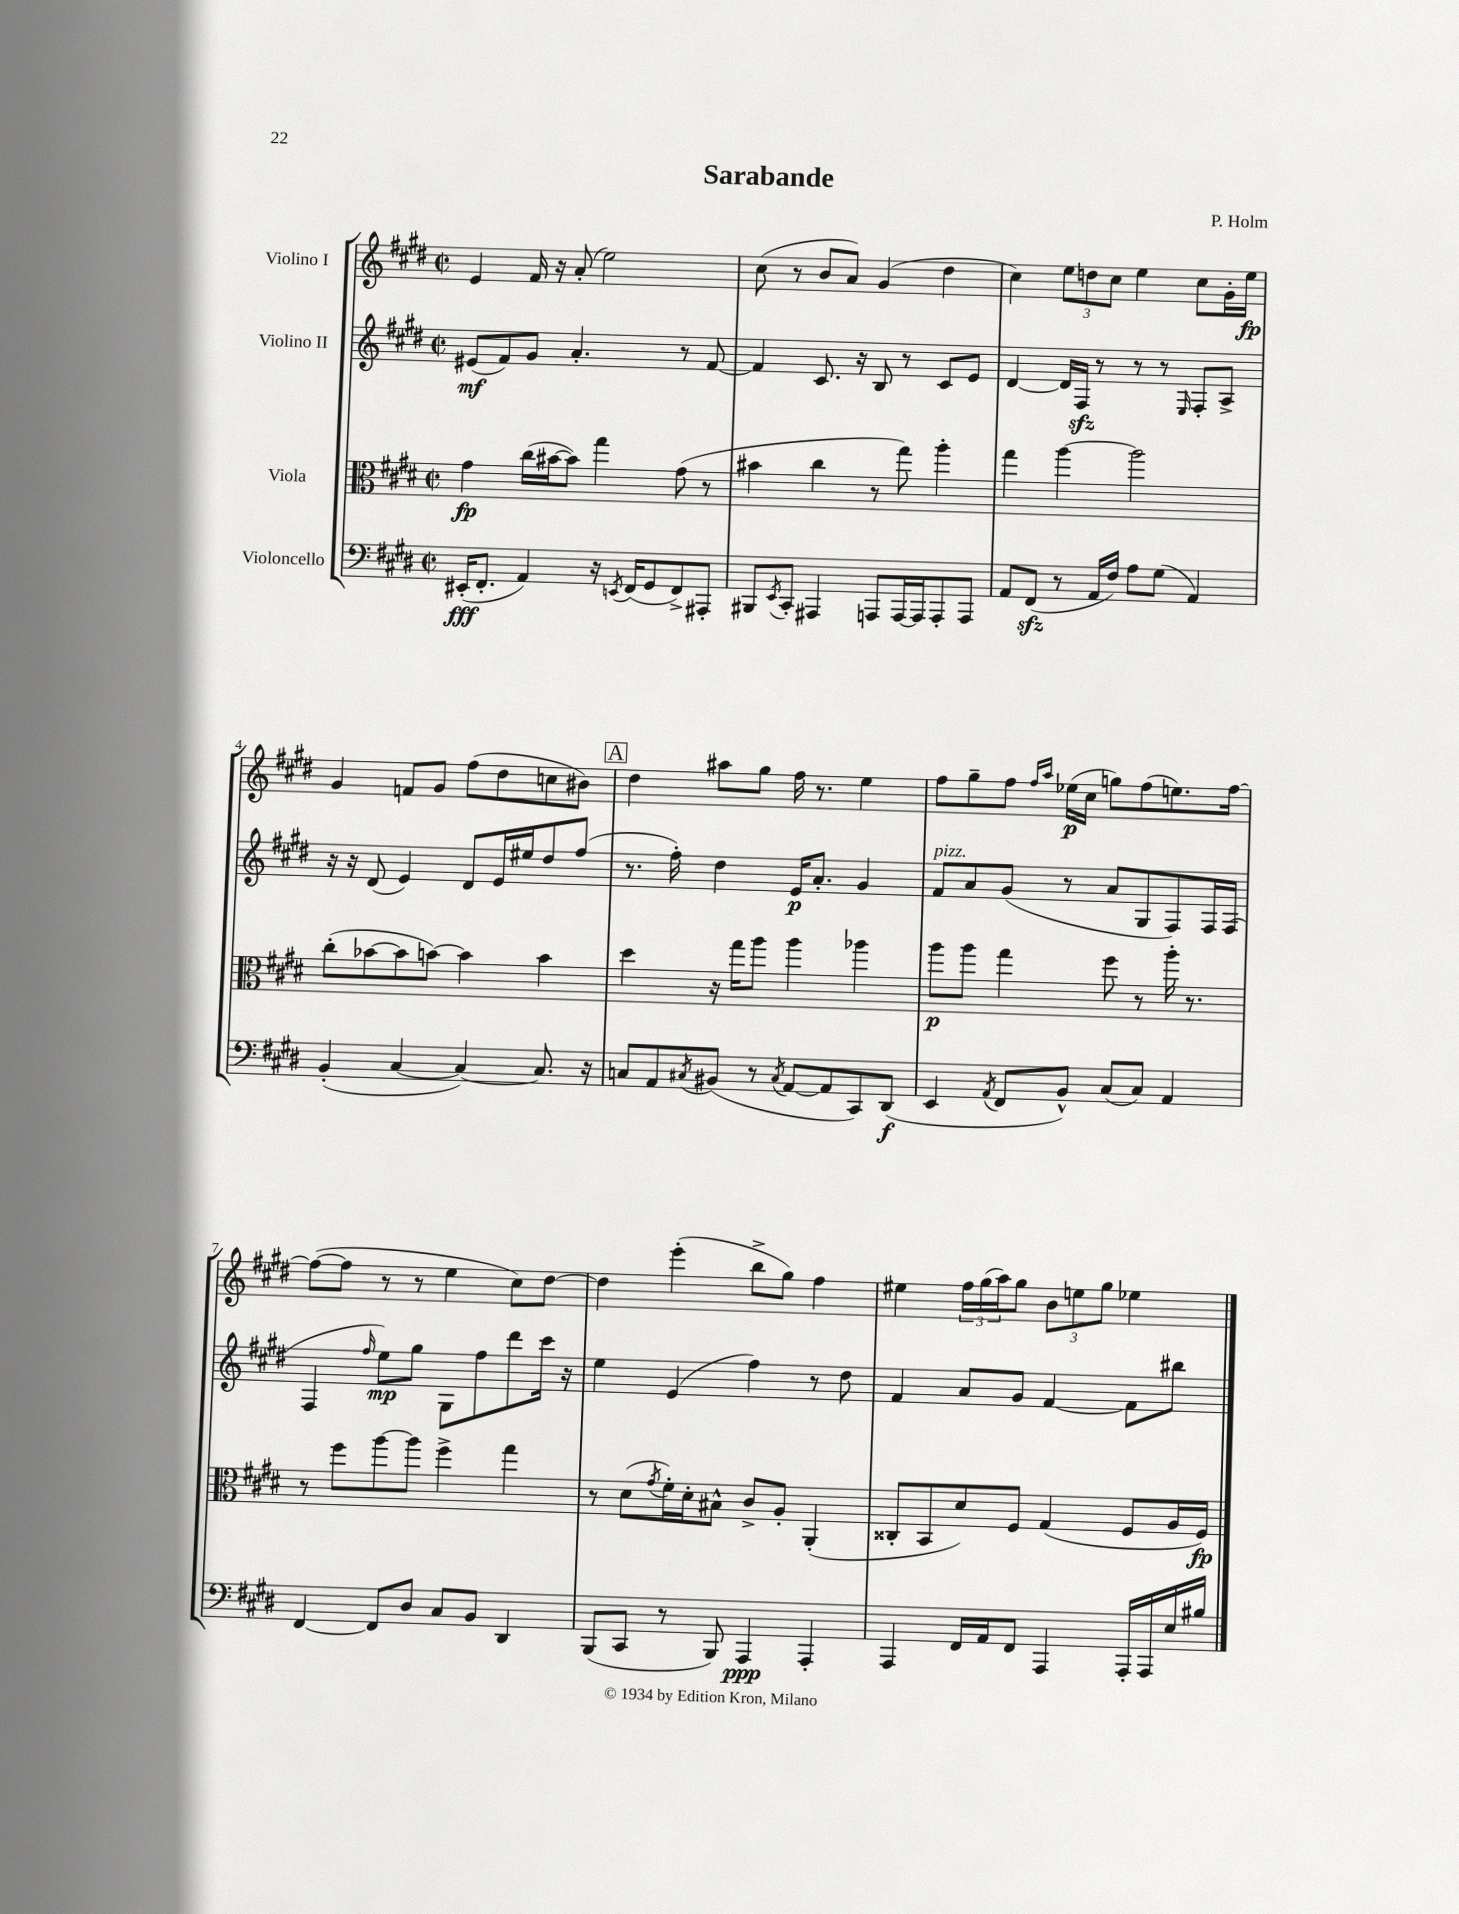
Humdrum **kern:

**kern	**dynam	**kern	**dynam	**kern	**dynam	**kern	**dynam
*part4	*part4	*part3	*part3	*part2	*part2	*part1	*part1
*staff4	*staff4	*staff3	*staff3	*staff2	*staff2	*staff1	*staff1
*I"Violoncello	*	*I"Viola	*	*I"Violino II	*	*I"Violino I	*
*clefF4	*	*clefC3	*	*clefG2	*	*clefG2	*
*k[f#c#g#d#]	*	*k[f#c#g#d#]	*	*k[f#c#g#d#]	*	*k[f#c#g#d#]	*
*M2/2	*	*M2/2	*	*M2/2	*	*M2/2	*
*met(c|)	*	*met(c|)	*	*met(c|)	*	*met(c|)	*
=1	=1	=1	=1	=1	=1	=1	=1
(16EE#X'/KL	fff	4g#\	fp	(8e#X/L	mf	4e/	.
8.FF#'/J	.	.	.	.	.	.	.
.	.	.	.	8f#/)	.	.	.
4AA/)	.	(16cc#\LL	.	8g#/J	.	16f#/	.
.	.	[16b#X\J	.	.	.	16r	.
.	.	8b#\J])	.	4.a'/	.	(8a'/	.
16r	.	4gg#\	.	.	.	2ee\)	.
8qEEn/	.	.	.	.	.	.	.
(16FF#/KL	.	.	.	.	.	.	.
8GG#/	.	.	.	.	.	.	.
8FF#^/)	.	(8g#\	.	8r	.	.	.
8AAA#X'/J	.	8r	.	[8f#/	.	.	.
=2	=2	=2	=2	=2	=2	=2	=2
8BBB#X/L	.	4b#X\	.	4f#/]	.	(8cc#\	.
8qEE/	.	.	.	.	.	.	.
8CC#'/J	.	.	.	.	.	8r	.
4AAA#X/	.	4cc#\	.	8.c#/	.	8b/L	.
.	.	.	.	.	.	8a/J)	.
.	.	.	.	16r	.	.	.
8AAAn/L	.	8r	.	8B/	.	(4g#/	.
[16AAA/L	.	8gg#\)	.	8r	.	.	.
16AAA/J]	.	.	.	.	.	.	.
8AAA'/	.	4aa'\	.	8c#/L	.	4dd#\	.
8AAA/J	.	.	.	8e/J	.	.	.
=3	=3	=3	=3	=3	=3	=3	=3
8AA/L	.	4gg#\	.	[4d#/	.	4cc#\)	.
(8FF#zz/J	.	.	.	.	.	.	.
8r	.	[4aa\	.	16d#/LL]	.	12ee\L	.
.	.	.	.	16F#zz/JJ	.	.	.
.	.	.	.	.	.	12ddn\	.
16AA/LL	.	.	.	8r	.	.	.
.	.	.	.	.	.	12cc#\J	.
16F#/JJ)	.	.	.	.	.	.	.
8A\L	.	2aa\]	.	8r	.	4ee\	.
(8G#\J	.	.	.	8r	.	.	.
.	.	.	.	16qqE/	.	.	.
4AA/)	.	.	.	8F#'/L	.	8cc#\L	.
.	.	.	.	8A^/J	.	16g#'\L	.
.	.	.	.	.	.	16ee\JJ	fp
!!LO:LB:g=z
=4	=4	=4	=4	=4	=4	=4	=4
(4BB'/	.	(8cc#'\L	.	16r	.	4g#/	.
.	.	.	.	16r	.	.	.
.	.	[8b-X\	.	(8d#/	.	.	.
[4C#/	.	8b-\]	.	4e/)	.	8fn/L	.
.	.	[8bn\J)	.	.	.	8g#/J	.
4C#/_)	.	4b\]	.	8d#/L	.	(8ff#\L	.
.	.	.	.	16e/L	.	8dd#\	.
.	.	.	.	16ee#X/J	.	.	.
8.C#/]	.	4b\	.	8dd#/	.	8ccn\	.
.	.	.	.	(8ff#/J	.	8b#X\J)	.
16r	.	.	.	.	.	.	.
!!LO:REH:place=s1:t=A
=5	=5	=5	=5	=5	=5	=5	=5
8Cn/L	.	4dd#\	.	8.r	.	4dd#\	.
8AA/	.	.	.	.	.	.	.
.	.	.	.	16ff#'\)	.	.	.
8qC#X/	.	.	.	.	.	.	.
(8BB#X/J	.	16r	.	4dd#\	.	8aa#X\L	.
.	.	16gg#\KL	.	.	.	.	.
8r	.	8aa\J	.	.	.	8gg#\J	.
8qC#/	.	.	.	.	.	.	.
[8AA/L	.	4aa\	.	16e/KL	p	16ff#\	.
.	.	.	.	8.a'/J	.	8.r	.
8AA/]	.	.	.	.	.	.	.
8CC#/)	.	4aa-X\	.	4g#/	.	4ee\	.
(8DD#/J	f	.	.	.	.	.	.
=6	=6	=6	=6	=6	=6	=6	=6
!	!	!	!	!LO:TX:a:i:t=pizz.	!	!	!
4EE/	.	8aa\L	p	8f#/L	.	8ff#\L	.
.	.	8aa\J	.	8a/	.	8gg#~\	.
8qAA/	.	.	.	.	.	.	.
8FF#/L	.	4gg#\	.	(8g#/J	.	8ff#\J	.
.	.	.	.	.	.	16qqff#/LL	.
.	.	.	.	.	.	16qqaa/JJ	.
8BB^^/J)	.	.	.	8r	.	(16ee-X\LL	p
.	.	.	.	.	.	16cc#\JJ	.
(8C#/L	.	8ff#\	.	8a/L	.	8ggn\L)	.
8C#/J)	.	8r	.	8G#/	.	(8ff#\	.
4AA/	.	16aa'\	.	8F#/)	.	8.een\)	.
.	.	8.r	.	.	.	.	.
.	.	.	.	16F#/L	.	.	.
.	.	.	.	(16F#/JJ	.	[16ff#\Jk	.
!!LO:LB:g=z
=7	=7	=7	=7	=7	=7	=7	=7
[4FF#/	.	8r	.	4F#/	.	(8ff#\L_	.
.	.	8ff#\L	.	.	.	8ff#\J]	.
.	.	.	.	16qqff#/	.	.	.
8FF#/L]	.	[8aa\	.	8ee\L)	mp	8r	.
8D#/J	.	8aa\J]	.	8gg#\J	.	8r	.
8C#/L	.	4ff#^\	.	8G#\L	.	4ee\	.
8BB/J	.	.	.	8ff#\	.	.	.
4DD#/	.	4gg#\	.	8ddd#\	.	8cc#\L)	.
.	.	.	.	16ccc#\Jk	.	[8dd#\J	.
.	.	.	.	16r	.	.	.
=8	=8	=8	=8	=8	=8	=8	=8
(8BBB/L	.	8r	.	4ee\	.	4dd#\]	.
8CC#/J	.	(8d#\L	.	.	.	.	.
.	.	8qg#/	.	.	.	.	.
8r	.	16f#'\L)	.	(4e/	.	(4eee'\	.
.	.	16d#'\J	.	.	.	.	.
8BBB/)	.	8B#X^^\J	.	.	.	.	.
4AAA/	ppp	8c#^/L	.	4ff#\)	.	8bb^\L	.
.	.	8A'/J	.	.	.	8gg#\J)	.
4AAA'/	.	(4AA'/	.	8r	.	4ff#\	.
.	.	.	.	8dd#\	.	.	.
=9	=9	=9	=9	=9	=9	=9	=9
4AAA/	.	8C##X'/L	.	4f#/	.	4ee#X\	.
.	.	8BB/	.	.	.	.	.
16FF#/LL	.	8d#/)	.	8a/L	.	24ff#\LL	.
.	.	.	.	.	.	(24gg#\	.
16AA/J	.	.	.	.	.	.	.
.	.	.	.	.	.	24aa\J)	.
8FF#/J	.	8F#/J	.	8g#/J	.	8gg#\J	.
4AAA/	.	(4G#/	.	[4f#/	.	12b\L	.
.	.	.	.	.	.	12een\	.
.	.	.	.	.	.	12gg#\J	.
16AAA'/LL	.	8F#/L	.	8f#\L]	.	4ee-X\	.
16AAA/	.	.	.	.	.	.	.
16E/	.	16A/L	.	8bb#X\J	.	.	.
16B#X/JJ	.	16F#/JJ)	fp	.	.	.	.
==	==	==	==	==	==	==	==
*-	*-	*-	*-	*-	*-	*-	*-
